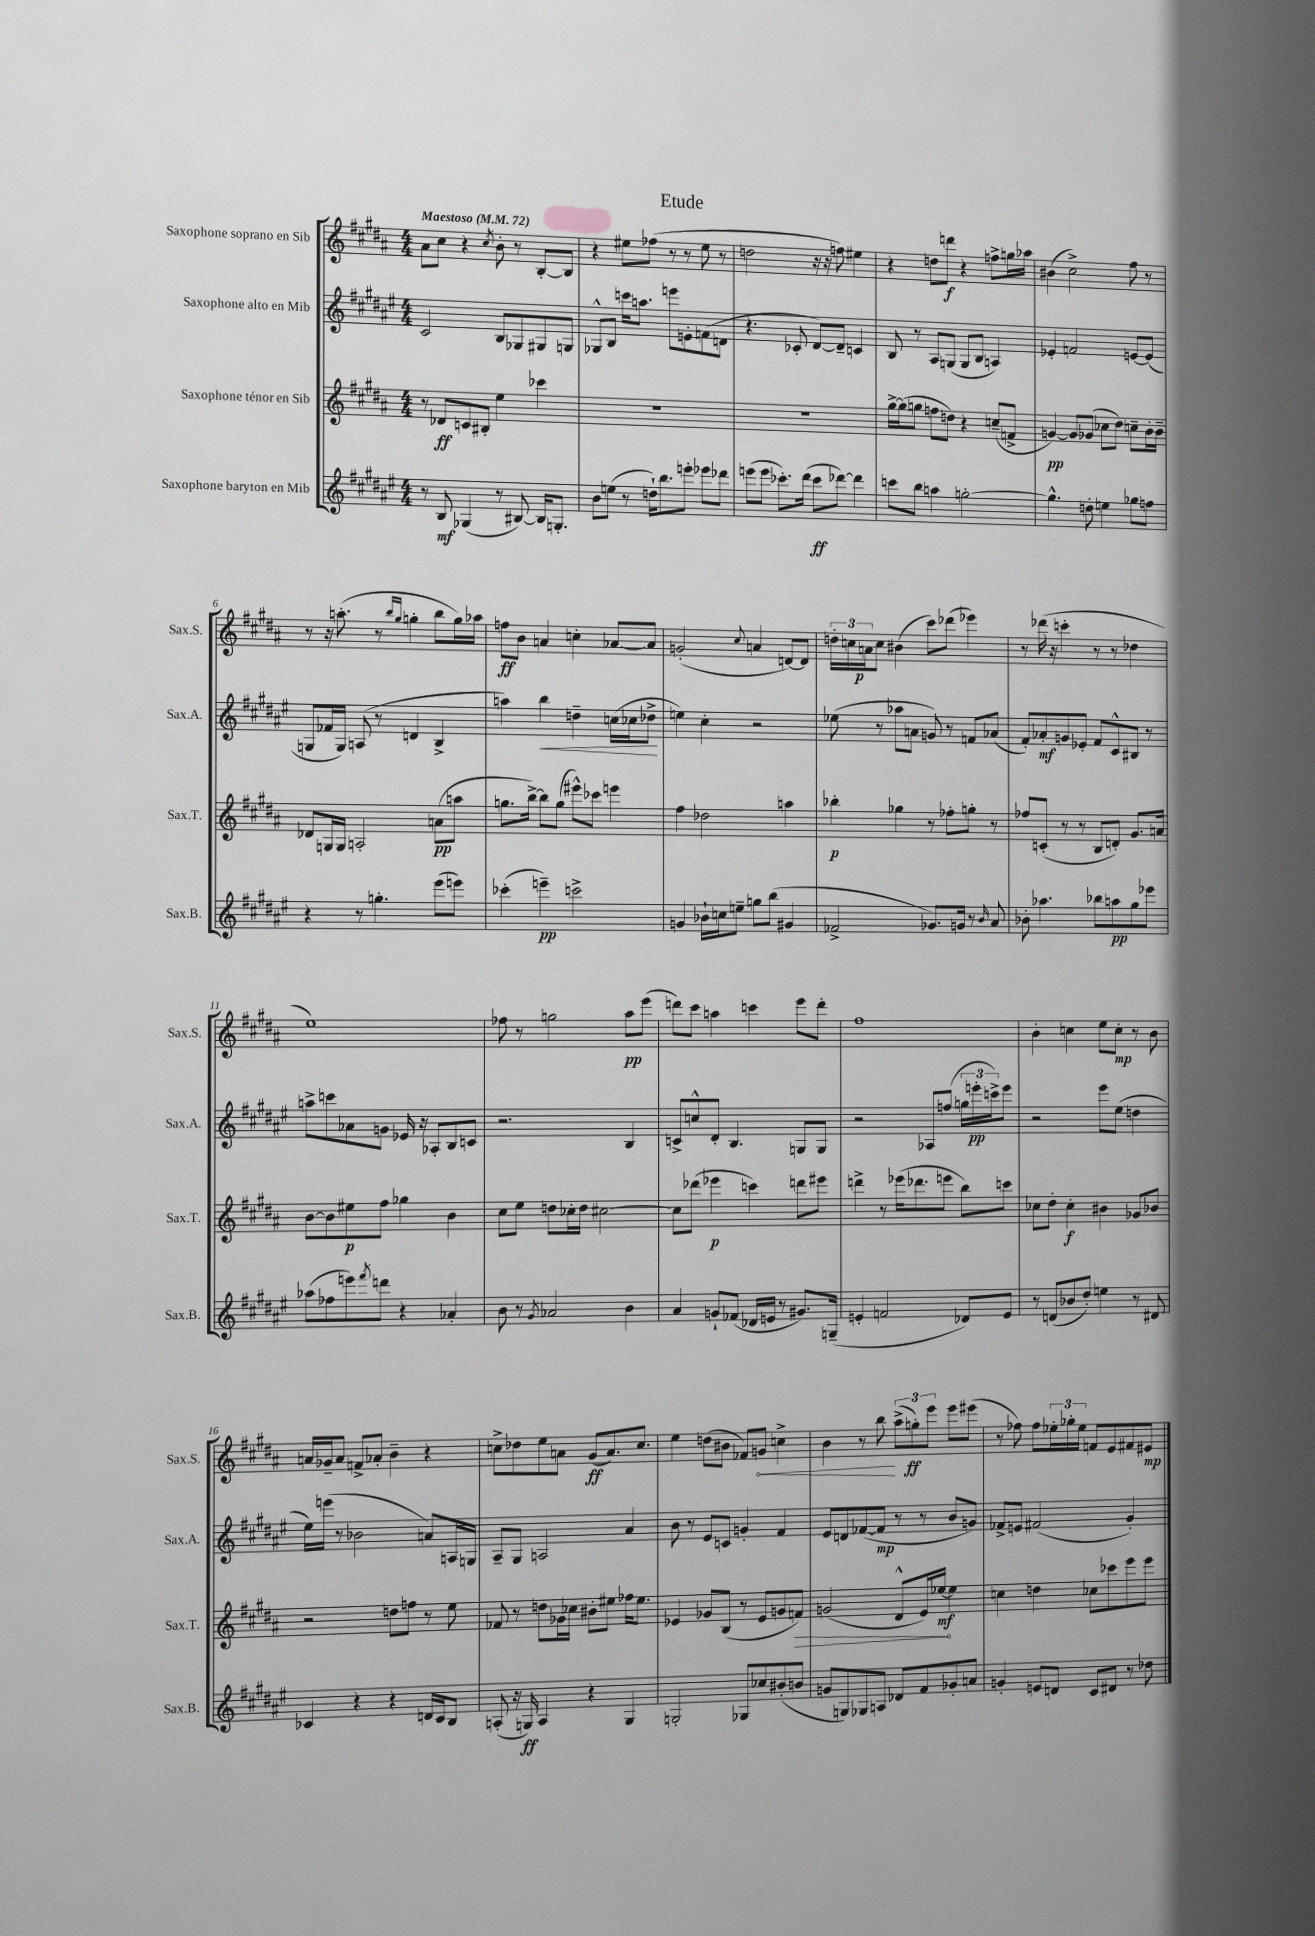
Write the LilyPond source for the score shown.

\header { title = "Etude" }
<<
\new StaffGroup <<
\new Staff = "s0" \with { instrumentName = "Saxophone soprano en Sib" shortInstrumentName = "Sax.S." } {
    \clef treble \key b \major \numericTimeSignature \time 4/4 \tempo "Maestoso" 4 = 72
    ais'8 cis''8 r4 \acciaccatura { cis''8 } b'8-. r8 b8~-. b8 |
    r4 eis''8 fes''8( r8 r8 eis''8 r8 |
    d''2 r16 r16 f''8) eis''4 |
    r4 d''8 d'''8\f r4 f''8-> g''16 aes''16 |
    bis'4( cis''2->) fis''8 r8 |
    r8 r16 a''8.-.( r8 \grace { b''16 gis''16 } g''4-. b''8 g''16) aes''16 |
    f''8\ff b'8 a'4 c''4-. aes'8~ aes'8 |
    g'2-.( \appoggiatura { cis''8 } a'4 d'8~) d'8 |
    \tuplet 3/2 { d''16-. c''16 a'16\p } c''8 bis'4( cis'''8) des'''8( ees'''4) |
    r8 des'''16( r16 c'''4-. r8 r8 des''4 |
    e''1) |
    fes''8 r8 g''2 ais''8\pp e'''8( |
    d'''8) cis'''8 a''4 c'''4 e'''8 d'''8-. |
    fis''1 |
    b'4-. c''4 e''8 c''8-.\mp r8 b'8 |
    a'16 ges'16-- a'8 f'8-> aes'8-. b'4-- r4 |
    c''8-> des''8 e''8 a'8 gis'8\ff( a'8.) c''8. |
    e''4 d''8( bis'8 fes'8) \once \override Hairpin.circled-tip = ##t g'8\< c''4-> |
    b'4 r8 b''8\! \tuplet 3/2 { ais''8->( g''8-.\ff) e'''8 } e'''8 eis'''8( |
    r8 fes''8) fes''8 \tuplet 3/2 { ees''16-. ges''16-. ees''16 } f'8 e'8 fis'8 eis'8\mp \bar "|." |
}
\new Staff = "s1" \with { instrumentName = "Saxophone alto en Mib" shortInstrumentName = "Sax.A." } {
    \clef treble \key fis \major \numericTimeSignature \time 4/4
    cis'2 b8 ges8 gis8 g8 |
    ges8-^ b8 c'''16 a''8. e'''8 e'8-. f'8( d'8 |
    r4. ces'8-. dis'8~) dis'8-- c'4 |
    b8 r8 ais8 g8( g8 b8 a4) |
    ees'4-. f'2 e'8~ e'8( |
    g8 fes'16 g16) a8( r8 d'4 b4-> |
    a''4) b''4\< d''4-- c''16( ces''16 des''8->\! |
    e''4) cis''4-. r2 |
    ees''8( r8 aes''8 a'8 g'8) r8 f'8 aes'8( |
    fis'8-.) aes'8-.\mf g'8 ees'8-. fis'8 cis'8-^ bis8 r8 |
    a''8-> c'''8 aes'8 g'8 ees'16 r16 aes8-. b8 c'8 |
    r2. b4 |
    c'8-> c''8-^ dis'8-. b4. g8 g8 |
    r2 aes8 f''8( \tuplet 3/2 { g''16 e'''16-.\pp c'''16->) } e'''8 |
    r2 eis'''8 eis''8( d''4 |
    eis''16) e'''16( r8 bes'2 a'8) a16 g16 |
    ais8-- gis8 a2 ais'4 |
    b'8 r8 eis'8 c'8 g'4-. fis'4 |
    eis'8 d'8 fes'8~( fes'8\mp r8 r8 b'8 g'8) |
    fes'8-> e'8 fis'2( gis'4-.) \bar "|." |
}
\new Staff = "s2" \with { instrumentName = "Saxophone ténor en Sib" shortInstrumentName = "Sax.T." } {
    \clef treble \key b \major \numericTimeSignature \time 4/4
    r8 des'8\ff c'8 bis8-. e''4 ces'''4 |
    R1 |
    R1 |
    gis''16~-> gis''16( g''8 f''8 d''8) r4 c''8--( f'8-> |
    g'4~\pp) g'8 ges'8( ces''8 dis''8) c''8-- b'16-. b'16-- |
    des'8 g16 g16 a2-. a'8\pp( a''8 |
    g''8. b''16~->) b''8 g''8( eis'''8-^) ces'''8 e'''4 |
    fis''4 des''2 a''4 |
    bes''4-.\p ges''4 r8 fes''8-. g''8-. r8 |
    fes''8 c'8-.( r8 r8 b8 d'8-.) gis'8. a'16 |
    b'8~ b'8 eis''8\p fis''8 ges''4 b'4 |
    cis''8 e''8 d''8 ces''16-. d''16 cis''2~ |
    cis''8 des'''8( ees'''4\p c'''4) d'''8 eis'''8 |
    d'''4-> r8 ees'''16( des'''8. e'''8 b''8) c'''8 |
    ces''8 dis''8-. ces''4-.\f bis'4 ges'8 bes'8 |
    r2 d''8 f''8 r8 e''8 |
    fes'8 r8 d''8 ges'16 ces''16 bis'8-. eis''8 fes''16 eis''8. |
    ees'4 ges'8 b8( r8 ees'8 g'8 \once \override Hairpin.circled-tip = ##t f'8\>) |
    g'2( dis'8-^ e'16) ees''16~\mf\! ees''4 |
    c''4 d''4 ces''8 ces'''8 e'''8 e'''8 \bar "|." |
}
\new Staff = "s3" \with { instrumentName = "Saxophone baryton en Mib" shortInstrumentName = "Sax.B." } {
    \clef treble \key fis \major \numericTimeSignature \time 4/4
    r8 b8\mf ges4( r8 bis8~) bis16 g8.-. |
    b'8 e''8( r8 d''16-!) b''8. e'''8-. ees'''8 des'''8 |
    e'''8( e'''8 ces'''8.-.) dis'''16( ces'''8\ff des'''8~) des'''4 |
    c'''8 b''8 a''4 g''2~-. |
    g''4.-^ d''8-. e''4 ges''8 f''8 |
    r4 r8 g''4.-. eis'''8( e'''8) |
    ces'''4-.( e'''4--\pp) c'''2-> |
    g'4 bes'16-! c''16 e''8-- g''8 b''8( gis'4 |
    fes'2-> ges'8.) g'16 r8 \grace { b'16 } ais'8 |
    bes'8-. aes''4. bes''8 a''8\pp gis''8 ees'''8 |
    aes''8( fes''8 e'''8) \acciaccatura { fis'''8 } d'''8 r4 aes'4-. |
    b'8 r8 \acciaccatura { gis'8 } aes'2 b'4 |
    ais'4 g'8-! fes'8( des'16 e'16 r8 gis'8.) g16--( |
    e'4-. f'2 des'8) e'8 |
    r8 d'8( bes'8 dis''8-.) e''4 r8 dis'8 |
    ces'4 r4 r4 d'16 ces'16 b8 |
    a8-.( r16 g16\ff) a4 r4 g4 |
    g2-. ges8 ces''8 bis'8-.( b'8 |
    g'8 g8) ges8 a8 des'8 fis'8 ges'8-. a'8 |
    g'4-. e'8 d'8 cis'8 dis'8 r8 des''8 \bar "|." |
}
>>
>>
